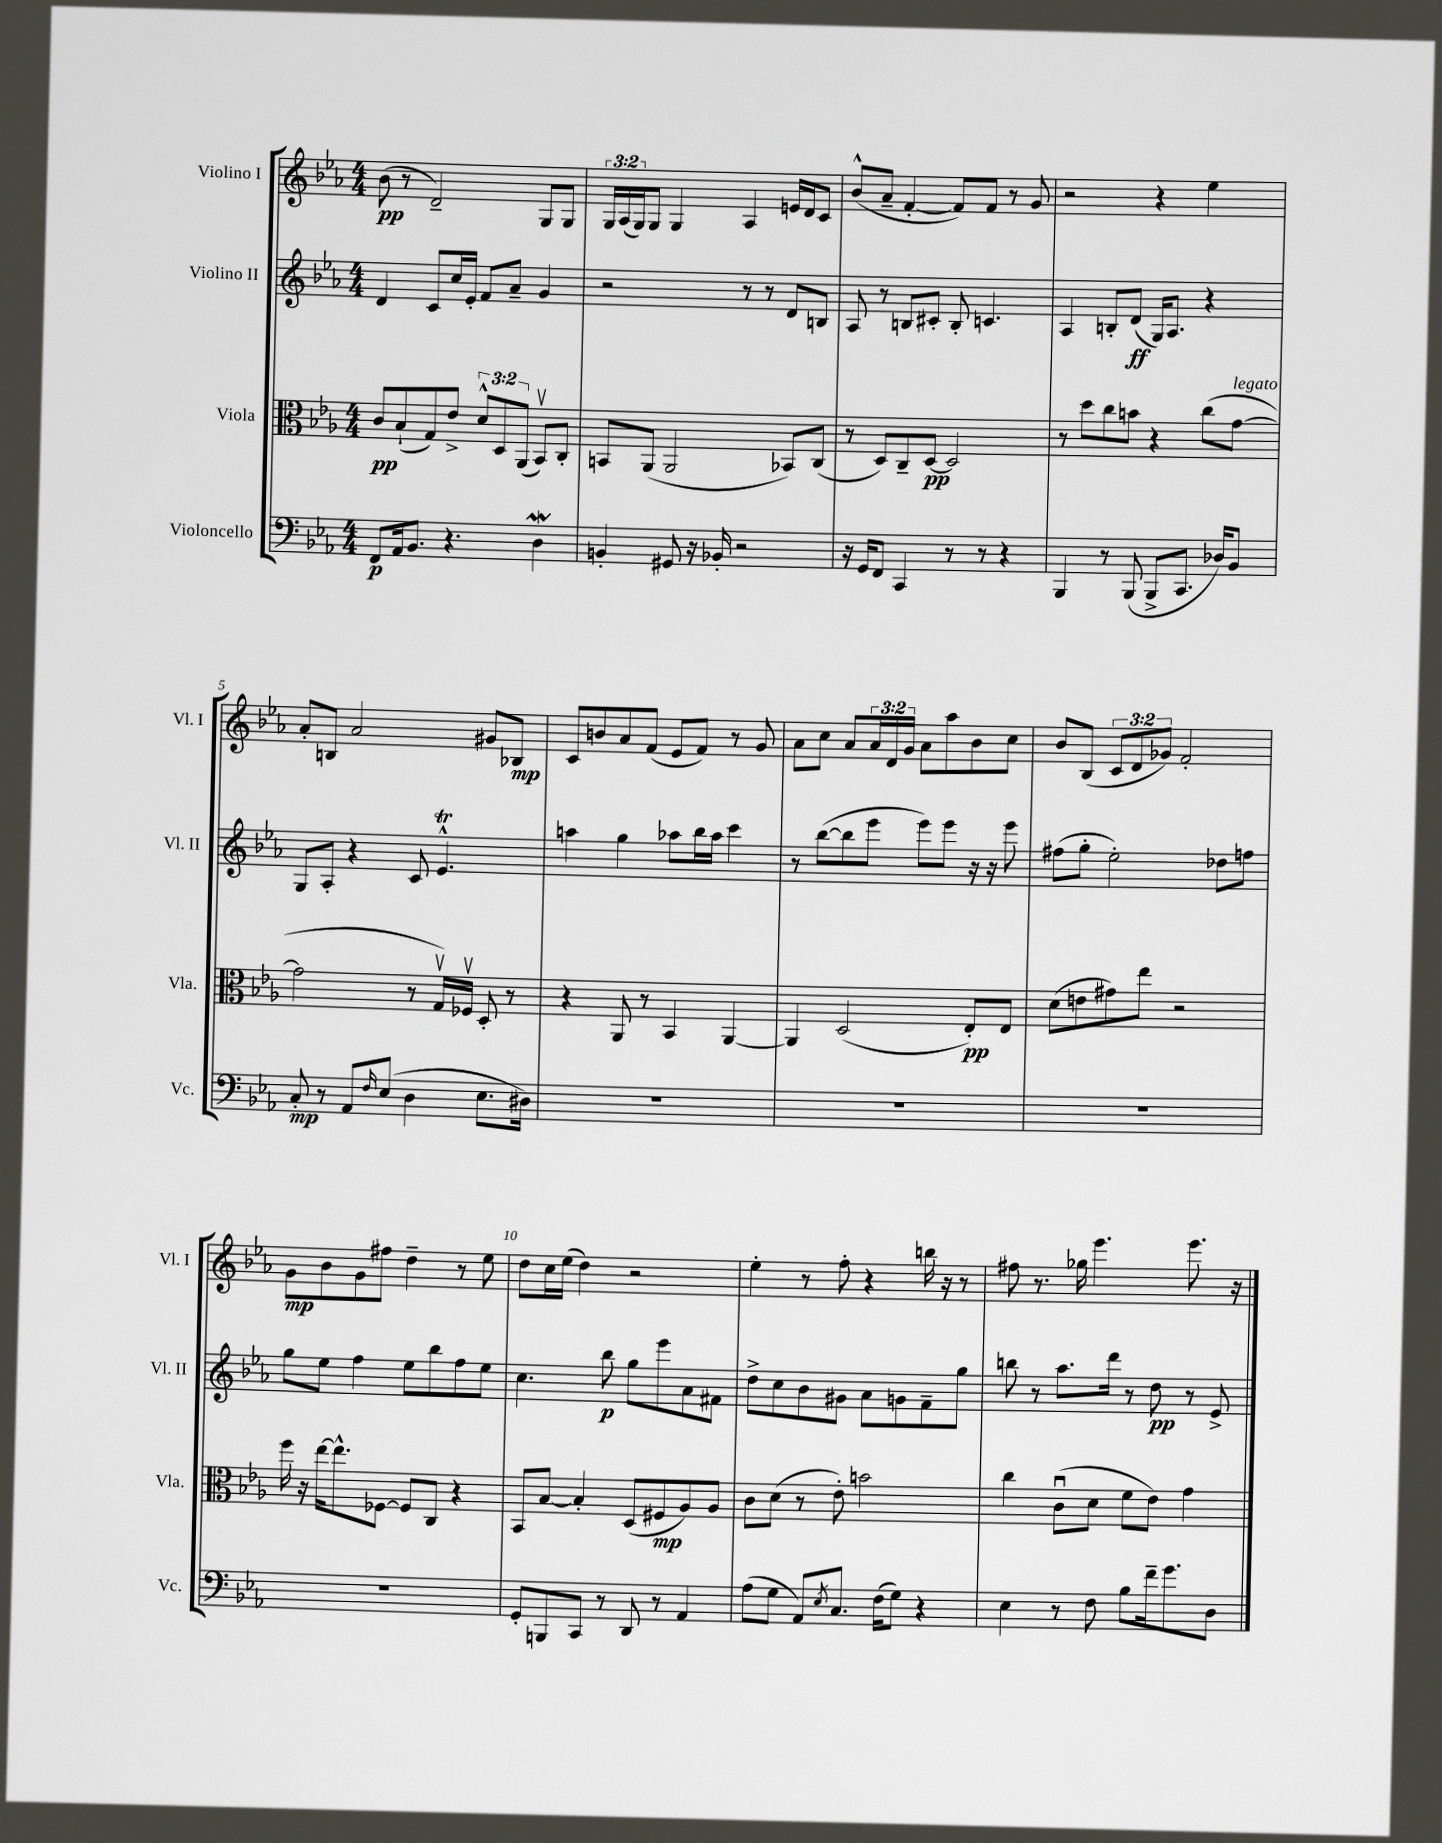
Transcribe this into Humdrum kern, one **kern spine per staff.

**kern	**dynam	**kern	**dynam	**kern	**dynam	**kern	**dynam
*part4	*part4	*part3	*part3	*part2	*part2	*part1	*part1
*staff4	*staff4	*staff3	*staff3	*staff2	*staff2	*staff1	*staff1
*I"Violoncello	*	*I"Viola	*	*I"Violino II	*	*I"Violino I	*
*I'Vc.	*	*I'Vla.	*	*I'Vl. II	*	*I'Vl. I	*
*clefF4	*	*clefC3	*	*clefG2	*	*clefG2	*
*k[b-e-a-]	*	*k[b-e-a-]	*	*k[b-e-a-]	*	*k[b-e-a-]	*
*M4/4	*	*M4/4	*	*M4/4	*	*M4/4	*
=1	=1	=1	=1	=1	=1	=1	=1
8FF/L	p	8c/L	pp	4d/	.	(8b-\	pp
16AA-/k	.	(8B-`/	.	.	.	8r	.
8.BB-/J	.	.	.	.	.	.	.
.	.	8G/)	.	8c/L	.	2d~/)	.
4.r	.	8e-^/J	.	16cc/L	.	.	.
.	.	.	.	16e-'/JJ	.	.	.
.	.	12d^^/L	.	8f/L	.	.	.
.	.	12D/	.	.	.	.	.
.	.	.	.	8a-~/J	.	.	.
.	.	(12AA-/J	.	.	.	.	.
4DW\	.	8BB-v/L)	.	4g/	.	8G/L	.
.	.	8C'/J	.	.	.	8G/J	.
=2	=2	=2	=2	=2	=2	=2	=2
4BBn'/	.	8BBn/L	.	2r	.	24G/LL	.
.	.	.	.	.	.	(24A-/	.
.	.	.	.	.	.	24G/J)	.
.	.	(8AA-/J	.	.	.	8G/J	.
8GG#X/	.	2AA-/	.	.	.	4G/	.
16r	.	.	.	.	.	.	.
16BB-X'/	.	.	.	.	.	.	.
2r	.	.	.	8r	.	4A-/	.
.	.	.	.	8r	.	.	.
.	.	8BB-X/L)	.	8d/L	.	16en/LL	.
.	.	.	.	.	.	16d/J	.
.	.	(8C/J	.	8Bn/J	.	8c/J	.
=3	=3	=3	=3	=3	=3	=3	=3
16r	.	8r	.	8A-/	.	(8b-^^/L	.
16GG/KL	.	.	.	.	.	.	.
8FF/J	.	8D/L)	.	8r	.	8a-~/J	.
4CC/	.	8C~/	.	8Bn/L	.	[4f'/	.
.	.	[8D/J	pp	8c#X'/J	.	.	.
8r	.	2D/]	.	8B'/	.	8f/L])	.
8r	.	.	.	4.cn/	.	8f/J	.
4r	.	.	.	.	.	8r	.
.	.	.	.	.	.	8g/	.
=4	=4	=4	=4	=4	=4	=4	=4
4BBB-/	.	8r	.	4A-/	.	2r	.
.	.	8dd\L	.	.	.	.	.
8r	.	8cc\	.	8Bn'/L	.	.	.
(8BBB-/	.	8bn\J	.	(8d/J	ff	.	.
8BBB-^/L	.	4r	.	16G/KL)	.	4r	.
.	.	.	.	8.A-/J	.	.	.
8.CC/J	.	.	.	.	.	.	.
.	.	(8cc\L	.	4r	.	4ee-\	.
16D-X/KL)	.	.	.	.	.	.	.
!	!	!LO:TX:a:i:t=legato	!	!	!	!	!
8BB-/J	.	[8g\J	.	.	.	.	.
!!LO:LB:g=z
=5	=5	=5	=5	=5	=5	=5	=5
8C'/	mp	2g\]	.	8G/L	.	8a-'/L	.
8r	.	.	.	8A-'/J	.	8Bn/J	.
8AA-/L	.	.	.	4r	.	2a-/	.
16qqF/	.	.	.	.	.	.	.
(8E-/J	.	.	.	.	.	.	.
4D\	.	8r	.	8c/	.	.	.
.	.	16Gv/LL)	.	4.e-T^^/	.	.	.
.	.	16F-Xv/JJ	.	.	.	.	.
8.E-\L	.	8D'/	.	.	.	8g#X/L	.
.	.	8r	.	.	.	8B-X/J	mp
16D#X\Jk)	.	.	.	.	.	.	.
=6	=6	=6	=6	=6	=6	=6	=6
1r	.	4r	.	4aan\	.	8c/L	.
.	.	.	.	.	.	8bn/	.
.	.	8AA-/	.	4gg\	.	8a-/	.
.	.	8r	.	.	.	(8f/J	.
.	.	4BB-/	.	8aa-X\L	.	8e-/L	.
.	.	.	.	16bb-\L	.	8f/J)	.
.	.	.	.	16aa-\JJ	.	.	.
.	.	[4AA-/	.	4ccc\	.	8r	.
.	.	.	.	.	.	8g/	.
=7	=7	=7	=7	=7	=7	=7	=7
1r	.	4AA-/]	.	8r	.	8a-\L	.
.	.	.	.	([8bb-\L	.	8cc\J	.
.	.	(2D/	.	8bb-\]	.	8a-/L	.
.	.	.	.	8eee-\J	.	24a-/L	.
.	.	.	.	.	.	24d/	.
.	.	.	.	.	.	24g/JJ	.
.	.	.	.	8eee-\L)	.	8a-\L	.
.	.	.	.	8eee-\J	.	8aa-\	.
.	.	8E-'/L)	pp	16r	.	8b-\	.
.	.	.	.	16r	.	.	.
.	.	8E-/J	.	8eee-\	.	8cc\J	.
=8	=8	=8	=8	=8	=8	=8	=8
1r	.	(8d\L	.	(8ff#X\L	.	8b-/L	.
.	.	8en\	.	8gg'\J	.	(8B-/J	.
.	.	8g#X\)	.	2ee-'\)	.	12c/L	.
.	.	.	.	.	.	12d/	.
.	.	8ee-\J	.	.	.	.	.
.	.	.	.	.	.	12g-X/J)	.
.	.	2r	.	.	.	2f'/	.
.	.	.	.	8dd-X\L	.	.	.
.	.	.	.	8ffn\J	.	.	.
!!LO:LB:g=z
=9	=9	=9	=9	=9	=9	=9	=9
1r	.	16ff\	.	8gg\L	.	8g\L	mp
.	.	16r	.	.	.	.	.
.	.	[16ee-\KL	.	8ee-\J	.	8b-\	.
.	.	8.ee-^^\]	.	.	.	.	.
.	.	.	.	4ff\	.	8g\	.
.	.	[8F-X\J	.	.	.	8ff#X\J	.
.	.	8F-/L]	.	8ee-\L	.	4dd~\	.
.	.	8C/J	.	8bb-\	.	.	.
.	.	4r	.	8ff\	.	8r	.
.	.	.	.	8ee-\J	.	8ee-\	.
=10	=10	=10	=10	=10	=10	=10	=10
8GG'/L	.	8BB-/L	.	4.cc\	.	8dd\L	.
8BBBn/	.	[8B-/J	.	.	.	16cc\L	.
.	.	.	.	.	.	(16ee-\JJ	.
8CC/J	.	4B-'/]	.	.	.	4dd\)	.
8r	.	.	.	8bb-\	p	.	.
8DD/	.	(8D/L	.	8gg\L	.	2r	.
8r	.	8F#X/	mp	8eee-\	.	.	.
4AA-/	.	8A-/)	.	8a-\	.	.	.
.	.	8A-/J	.	8f#X\J	.	.	.
=11	=11	=11	=11	=11	=11	=11	=11
(8A-\L	.	8c\L	.	8dd^\L	.	4ee-'\	.
8G\J	.	(8d\J	.	8cc\	.	.	.
8AA-/L)	.	8r	.	8b-\	.	8r	.
8qE-/	.	.	.	.	.	.	.
8.C/J	.	8e-'\)	.	8g#X\J	.	8ff'\	.
.	.	2bn\	.	8a-\L	.	4r	.
(16F\KL	.	.	.	.	.	.	.
8G\J)	.	.	.	8gn\	.	.	.
4r	.	.	.	8f~\	.	16bbn\	.
.	.	.	.	.	.	16r	.
.	.	.	.	8gg\J	.	8r	.
=12	=12	=12	=12	=12	=12	=12	=12
4E-\	.	4cc\	.	8bbn\	.	8ff#X\	.
.	.	.	.	8r	.	8.r	.
8r	.	(8cu\L	.	8.aa-\L	.	.	.
.	.	.	.	.	.	16gg-X\	.
8F\	.	8d\J	.	.	.	4.eee-\	.
.	.	.	.	16ddd\Jk	.	.	.
8B-\L	.	8f\L	.	8r	.	.	.
16f~\k	.	8e-\J)	.	8dd\	pp	.	.
8.g\	.	.	.	.	.	.	.
.	.	4g\	.	8r	.	8.eee-\	.
8D\J	.	.	.	8e-^/	.	.	.
.	.	.	.	.	.	16r	.
==	==	==	==	==	==	==	==
*-	*-	*-	*-	*-	*-	*-	*-
